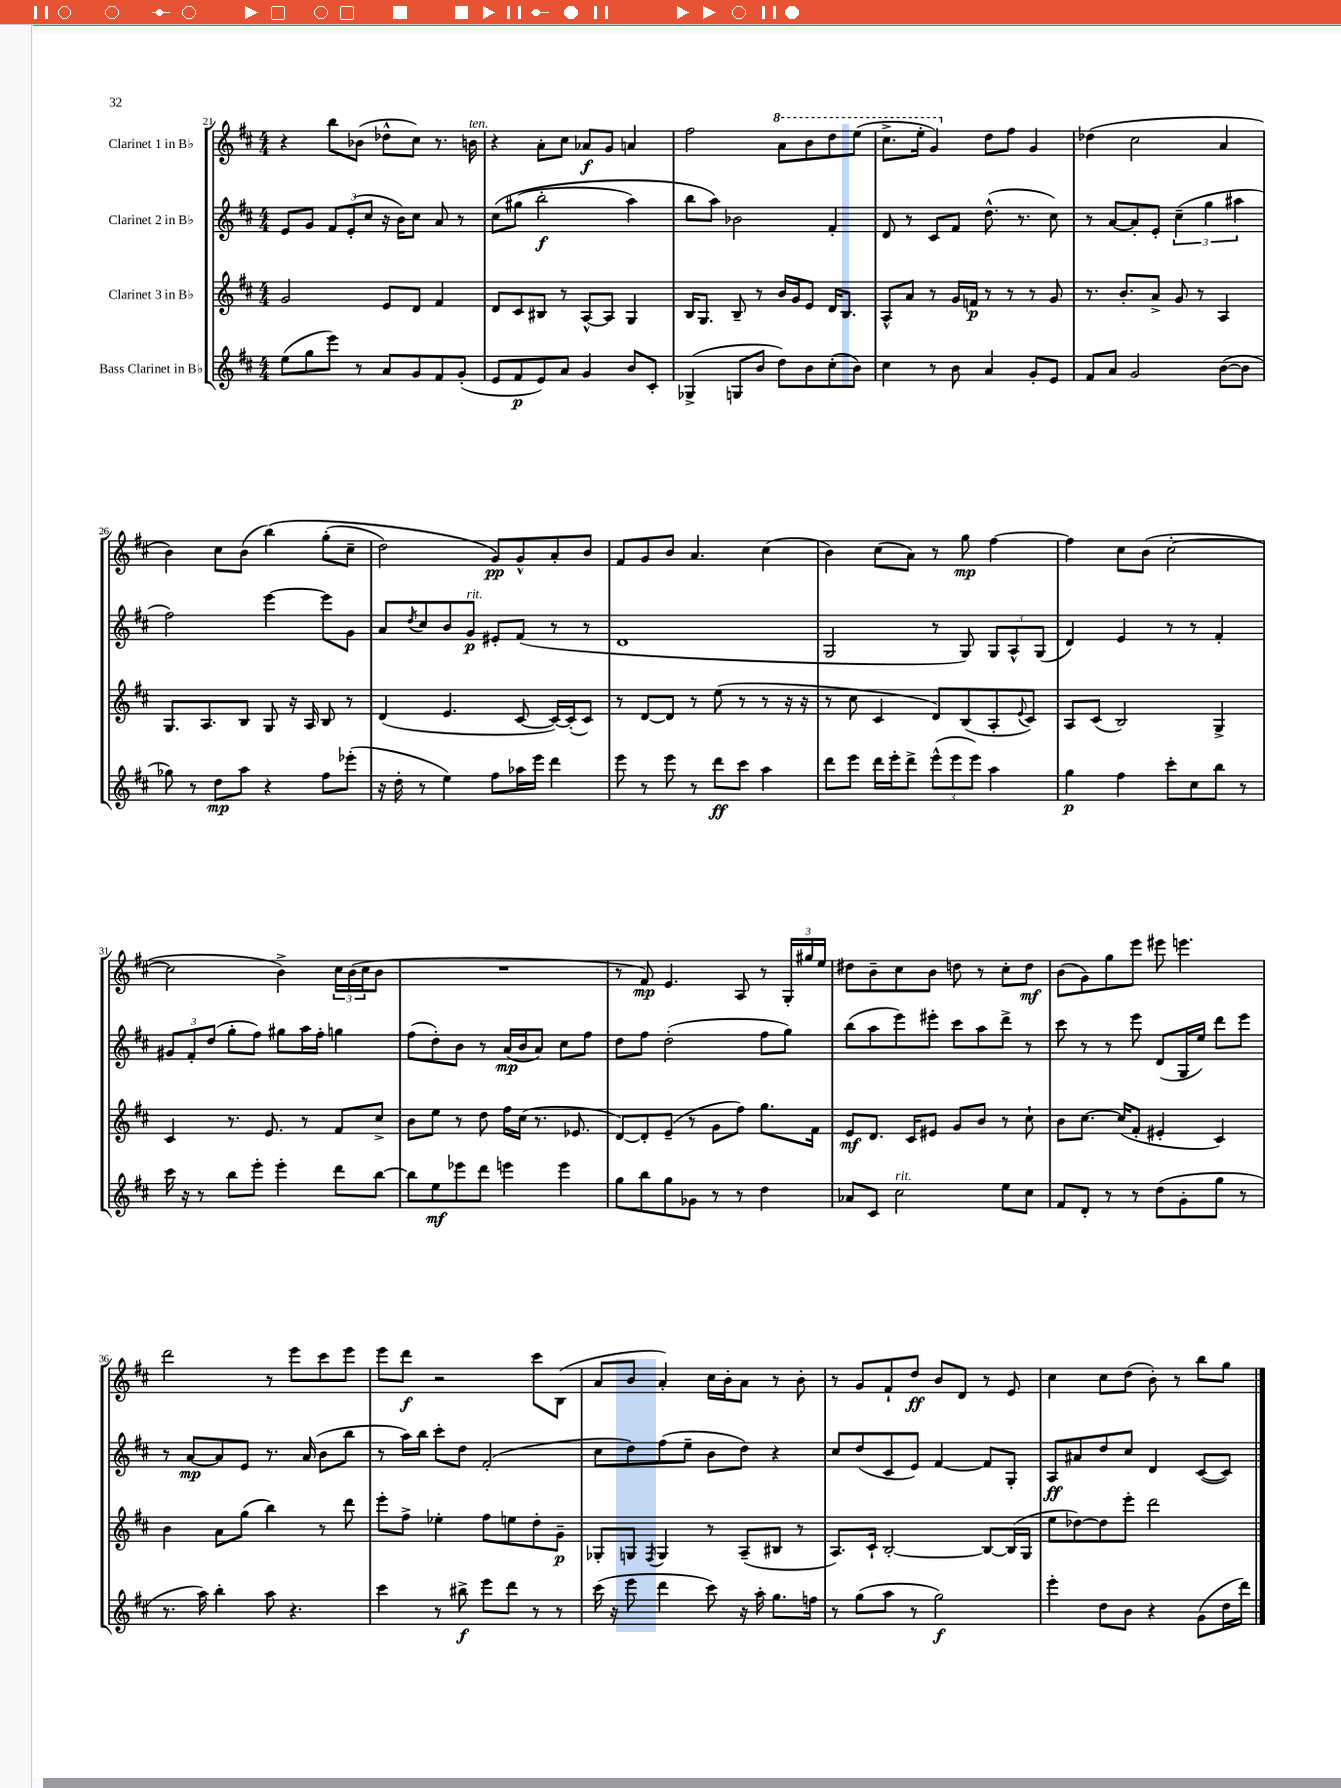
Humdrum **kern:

**kern	**dynam	**kern	**dynam	**kern	**dynam	**kern	**dynam
*part4	*part4	*part3	*part3	*part2	*part2	*part1	*part1
*staff4	*staff4	*staff3	*staff3	*staff2	*staff2	*staff1	*staff1
*I"Bass Clarinet in B♭	*	*I"Clarinet 3 in B♭	*	*I"Clarinet 2 in B♭	*	*I"Clarinet 1 in B♭	*
*clefG2	*	*clefG2	*	*clefG2	*	*clefG2	*
*k[f#c#]	*	*k[f#c#]	*	*k[f#c#]	*	*k[f#c#]	*
*M4/4	*	*M4/4	*	*M4/4	*	*M4/4	*
=21	=21	=21	=21	=21	=21	=21	=21
(8ee\L	.	2g/	.	8e/L	.	4r	.
8gg\	.	.	.	8g/J	.	.	.
8eee\J)	.	.	.	12f#/L	.	8bb\L	.
.	.	.	.	(12e'/	.	.	.
8r	.	.	.	.	.	(8b-X\J	.
.	.	.	.	12cc#/J	.	.	.
8a/L	.	8e/L	.	16r	.	8dd-X^^\L	.
.	.	.	.	16b\KL)	.	.	.
8g/	.	8d/J	.	8cc#\J	.	8cc#\J)	.
8f#/	.	4f#/	.	8a/	.	8.r	.
(8g'/J	.	.	.	8r	.	.	.
!	!	!	!	!	!	!LO:TX:a:i:t=ten.	!
.	.	.	.	.	.	16bn\	.
=22	=22	=22	=22	=22	=22	=22	=22
8e/L	.	8d/L	.	(8cc#\L	.	4r	.
8f#/	p	8c#/	.	(8gg#X\J	.	.	.
8e/)	.	8B#X/J	.	2bb'\	f	8a'\L	.
8a/J	.	8r	.	.	.	8cc#\J	.
4g/	.	[8A^^/L	.	.	.	8a-X/L	f
.	.	8A/J]	.	.	.	8g/J	.
8b/L	.	4G/	.	4aa\)	.	4an/	.
8c#'/J	.	.	.	.	.	.	.
=23	=23	=23	=23	=23	=23	=23	=23
(4G-X^/	.	16B/KL	.	8bb\L	.	2ff#\	.
.	.	8.G/J	.	.	.	.	.
.	.	.	.	8aa\J)	.	.	.
8Gn/L	.	8B~/	.	2b-X\	.	.	.
8b/J	.	8r	.	.	.	.	.
*	*	*	*	*	*	*8va	*
8dd\L)	.	16b/LL	.	.	.	8aa\L	.
.	.	16g/J	.	.	.	.	.
8b\	.	8e/J	.	.	.	8bb\	.
(8cc#'\	.	16d/KL	.	4f#'/	.	8ddd\	.
.	.	8.B/J	.	.	.	.	.
8b\J)	.	.	.	.	.	(8eee\J	.
=24	=24	=24	=24	=24	=24	=24	=24
4cc#\	.	8A^^/L	.	8d/	.	8.ccc#^\L	.
.	.	8a/J	.	8r	.	.	.
.	.	.	.	.	.	16eee'\Jk	.
8r	.	8r	.	8c#/L	.	4gg/)	.
8b\	.	16g/LL	.	8f#/J	.	.	.
.	.	16fn/JJ	p	.	.	.	.
*	*	*	*	*	*	*X8va	*
4a/	.	8r	.	(8.dd^^\	.	8dd\L	.
.	.	8r	.	.	.	8ff#\J	.
.	.	.	.	8.r	.	.	.
8g'/L	.	8r	.	.	.	4g/	.
8e/J	.	8g/	.	8cc#\)	.	.	.
=25	=25	=25	=25	=25	=25	=25	=25
8f#/L	.	8.r	.	8r	.	(4dd-X\	.
8a/J	.	.	.	[8a/L	.	.	.
.	.	8.b'/L	.	.	.	.	.
2g/	.	.	.	8a'/]	.	2cc#\	.
.	.	8a^/J	.	8e'/J	.	.	.
.	.	8g/	.	(6cc#~\	.	.	.
.	.	8r	.	.	.	.	.
.	.	.	.	6gg\	.	.	.
([8b\L	.	4A/	.	.	.	4a/	.
.	.	.	.	6aa#X\	.	.	.
8b\J]	.	.	.	.	.	.	.
!!LO:LB:g=z
=26	=26	=26	=26	=26	=26	=26	=26
8gg-X\)	.	8.G/L	.	2ff#\)	.	4b\)	.
8r	.	.	.	.	.	.	.
.	.	8.A/	.	.	.	.	.
8dd\L	mp	.	.	.	.	8cc#\L	.
8aa\J	.	8B/J	.	.	.	(8b\J	.
4r	.	8G/	.	[4eee\	.	(4bb\)	.
.	.	16r	.	.	.	.	.
.	.	16A/	.	.	.	.	.
8ff#\L	.	8B/	.	8eee\L]	.	(8gg'\L	.
(8eee-X'\J	.	8r	.	8g\J	.	8cc#~\J	.
=27	=27	=27	=27	=27	=27	=27	=27
16r	.	(4d/	.	8a/L	.	2dd\)	.
16dd'\	.	.	.	.	.	.	.
.	.	.	.	8qdd/	.	.	.
8r	.	.	.	8cc#/	.	.	.
4ee\)	.	4.e/	.	8b/	.	.	.
!	!	!	!	!LO:TX:a:i:t=rit.	!	!	!
.	.	.	.	8g/J	p	.	.
8ff#\L	.	.	.	8e#X'/L	.	8g/L)	pp
16aa-X\L	.	[8c#/	.	(8f#/J	.	8g^^/	.
16eee\JJ	.	.	.	.	.	.	.
4ddd\	.	16c#/LL_)	.	8r	.	8a'/	.
.	.	(16c#'/J]	.	.	.	.	.
.	.	8c#/J)	.	8r	.	8b/J	.
=28	=28	=28	=28	=28	=28	=28	=28
8eee\	.	8r	.	1d	.	8f#/L	.
8r	.	[8d/L	.	.	.	8g/	.
8eee\	.	8d/J]	.	.	.	8b/J	.
8r	.	8r	.	.	.	4.a/	.
8ddd\L	ff	(8ee\	.	.	.	.	.
8ccc#\J	.	8r	.	.	.	.	.
4aa\	.	8r	.	.	.	(4cc#\	.
.	.	16r	.	.	.	.	.
.	.	16r	.	.	.	.	.
=29	=29	=29	=29	=29	=29	=29	=29
8ddd\L	.	8r	.	2G/	.	4b\)	.
8eee\J	.	8cc#\	.	.	.	.	.
16ddd\LL	.	4c#/	.	.	.	(8cc#\L	.
16eee'\J	.	.	.	.	.	.	.
8ddd^\J	.	.	.	.	.	8a\J)	.
(12eee^^\L	.	8d/L)	.	8r	.	8r	.
12eee\	.	.	.	.	.	.	.
.	.	(8B/	.	8G/)	.	8gg\	mp
12eee\J)	.	.	.	.	.	.	.
4aa\	.	8A'/	.	12G/L	.	[4ff#\	.
.	.	.	.	12A^^/	.	.	.
.	.	8qqe/	.	.	.	.	.
.	.	8c#/J)	.	.	.	.	.
.	.	.	.	(12G/J	.	.	.
=30	=30	=30	=30	=30	=30	=30	=30
4gg\	p	8A/L	.	4d/)	.	4ff#\]	.
.	.	(8c#/J	.	.	.	.	.
4ff#\	.	2B/)	.	4e/	.	8cc#\L	.
.	.	.	.	.	.	(8b\J	.
8ccc#'\L	.	.	.	8r	.	[2cc#'\	.
8cc#\	.	.	.	8r	.	.	.
8bb\J	.	4G^/	.	4f#'/	.	.	.
8r	.	.	.	.	.	.	.
!!LO:LB:g=z
=31	=31	=31	=31	=31	=31	=31	=31
16ccc#\	.	4c#/	.	12g#X/L	.	2cc#\]	.
16r	.	.	.	.	.	.	.
.	.	.	.	12f#'/	.	.	.
8r	.	.	.	.	.	.	.
.	.	.	.	(12dd/J	.	.	.
8bb\L	.	8.r	.	8gg'\L	.	.	.
8eee'\J	.	.	.	8ff#\J)	.	.	.
.	.	8.e/	.	.	.	.	.
4eee'\	.	.	.	8gg#X\L	.	4b^\)	.
.	.	8r	.	16aa\L	.	.	.
.	.	.	.	16ff#'\JJ	.	.	.
8ddd\L	.	8f#/L	.	4ggn\	.	24cc#\LL	.
.	.	.	.	.	.	(24b\	.
.	.	.	.	.	.	24cc#\J	.
[8bb\J	.	8cc#^/J	.	.	.	8b\J	.
=32	=32	=32	=32	=32	=32	=32	=32
8bb\L]	.	8b\L	.	(8ff#\L	.	1r	.
8ee\	mf	8ee\J	.	8dd'\)	.	.	.
8eee-X\	.	8r	.	8b\J	.	.	.
8ddd\J	.	8dd\	.	8r	.	.	.
4eeen\	.	16ff#\LL	.	(16a/LL	mp	.	.
.	.	(16cc#\JJ	.	16b/J	.	.	.
.	.	8.r	.	8a/J)	.	.	.
4eee\	.	.	.	8cc#\L	.	.	.
.	.	8.e-X/	.	.	.	.	.
.	.	.	.	8ff#\J	.	.	.
=33	=33	=33	=33	=33	=33	=33	=33
8gg\L	.	[8d/L)	.	8dd\L	.	8r	.
8bb\	.	8d'/]	.	8ff#\J	.	8f#/)	mp
8gg\	.	(8e~/J	.	(2dd'\	.	4.e/	.
8g-X\J	.	8r	.	.	.	.	.
8r	.	8g\L	.	.	.	.	.
8r	.	8ff#\J)	.	.	.	8A/	.
4dd\	.	8.gg\L	.	8ff#\L	.	8r	.
.	.	.	.	8gg\J)	.	24G'/LL	.
.	.	.	.	.	.	24gg#X/	.
.	.	16f#\Jk	.	.	.	.	.
.	.	.	.	.	.	24ee/JJ	.
=34	=34	=34	=34	=34	=34	=34	=34
8a-X/L	.	8e/L	mf	(8bb\L	.	8dd#X\L	.
8c#/J	.	8.d/J	.	8aa\	.	8b~\	.
!LO:TX:a:i:t=rit.	!	!	!	!	!	!	!
2cc#\	.	.	.	8eee\)	.	8cc#\	.
.	.	16c#/KL	.	.	.	.	.
.	.	8e#X/J	.	8eee#X'\J	.	8b\J	.
.	.	8g/L	.	8ccc#\L	.	8ddn\	.
.	.	8b/J	.	8aa\	.	8r	.
8ee\L	.	8r	.	8ddd^\J	.	8cc#'\L	.
8cc#\J	.	8cc#`\	.	8r	.	8dd\J	mf
=35	=35	=35	=35	=35	=35	=35	=35
8f#/L	.	8b\L	.	8ccc#\	.	(8b\L	.
8d'/J	.	[8.cc#\J	.	8r	.	8g\)	.
8r	.	.	.	8r	.	8gg\	.
.	.	(16cc#/KL]	.	.	.	.	.
8r	.	8f#'/J	.	8eee\	.	8eee\J	.
(8dd\L	.	4e#X'/	.	(8d/L	.	8eee#X\	.
8g'\	.	.	.	16G/L	.	4.eeen\	.
.	.	.	.	16ee/JJ)	.	.	.
8gg\J	.	4c#/)	.	8ddd\L	.	.	.
8r	.	.	.	8eee\J	.	.	.
!!LO:LB:g=z
=36	=36	=36	=36	=36	=36	=36	=36
8.r	.	4b\	.	8r	.	2ddd\	.
.	.	.	.	[8a/L	mp	.	.
16aa\)	.	.	.	.	.	.	.
4bb'\	.	8a\L	.	8a/]	.	.	.
.	.	(8gg\J	.	8e/J	.	.	.
8aa\	.	4bb\)	.	8.r	.	8r	.
4.r	.	.	.	.	.	8eee\L	.
.	.	.	.	(16a/	.	.	.
.	.	8r	.	8b\L	.	8ccc#\	.
.	.	8ddd\	.	8bb\J	.	8eee\J	.
=37	=37	=37	=37	=37	=37	=37	=37
4ccc#\	.	8eee'\L	.	8r	.	8eee\L	.
.	.	8ff#^\J	.	16aa\LL)	.	8ddd\J	f
.	.	.	.	16bb\JJ	.	.	.
8r	.	4ee-X'\	.	8ccc#'\L	.	2r	.
8bb#X^\	f	.	.	8dd\J	.	.	.
8eee\L	.	8ff#\L	.	(2f#'/	.	.	.
8ddd\J	.	8een\	.	.	.	.	.
8r	.	8dd'\	.	.	.	8ccc#\L	.
8r	.	8g~\J	p	.	.	(8B\J	.
=38	=38	=38	=38	=38	=38	=38	=38
(16ccc#\	.	8G-X'/L	.	8cc#\L	.	8a/L	.
16r	.	.	.	.	.	.	.
8eee\	.	8Gn/J	.	8dd\)	.	8b/J	.
.	.	8qF#/	.	.	.	.	.
4ddd\	.	4G/	.	(8ff#\	.	4a'/)	.
.	.	.	.	8ee~\J	.	.	.
8ccc#\)	.	8r	.	8b\L	.	16cc#\LL	.
.	.	.	.	.	.	16b'\J	.
16r	.	(8A~/L	.	8dd\J)	.	8a\J	.
16aa'\	.	.	.	.	.	.	.
8.gg\L	.	8B#X/J	.	4r	.	8r	.
.	.	8r	.	.	.	8b'\	.
16ffn\Jk	.	.	.	.	.	.	.
=39	=39	=39	=39	=39	=39	=39	=39
8r	.	8.A/L)	.	8cc#/L	.	8r	.
(8gg\L	.	.	.	(8dd/	.	8g/L	.
.	.	16c#`/Jk	.	.	.	.	.
8aa\J	.	[2B'/	.	8c#/	.	8f#`/	.
8r	.	.	.	8e/J)	.	8dd/J	ff
2gg\)	f	.	.	[4f#/	.	8b/L	.
.	.	.	.	.	.	8d/J	.
.	.	8B/L_	.	8f#/L]	.	8r	.
.	.	(16B/L]	.	8G'/J	.	8e/	.
.	.	16G/JJ	.	.	.	.	.
=40	=40	=40	=40	=40	=40	=40	=40
4eee'\	.	8ee\L	.	8A/L	ff	4cc#\	.
.	.	[8dd-X\)	.	8a#X/	.	.	.
8dd\L	.	8dd-\]	.	8dd/	.	8cc#\L	.
8b\J	.	8eee'\J	.	8cc#/J	.	(8dd\J	.
4r	.	2ddd\	.	4d/	.	8b'\)	.
.	.	.	.	.	.	8r	.
(8g\L	.	.	.	([8c#/L	.	8bb\L	.
16dd\L	.	.	.	8c#/J])	.	8gg\J	.
16ddd\JJ)	.	.	.	.	.	.	.
==	==	==	==	==	==	==	==
*-	*-	*-	*-	*-	*-	*-	*-
